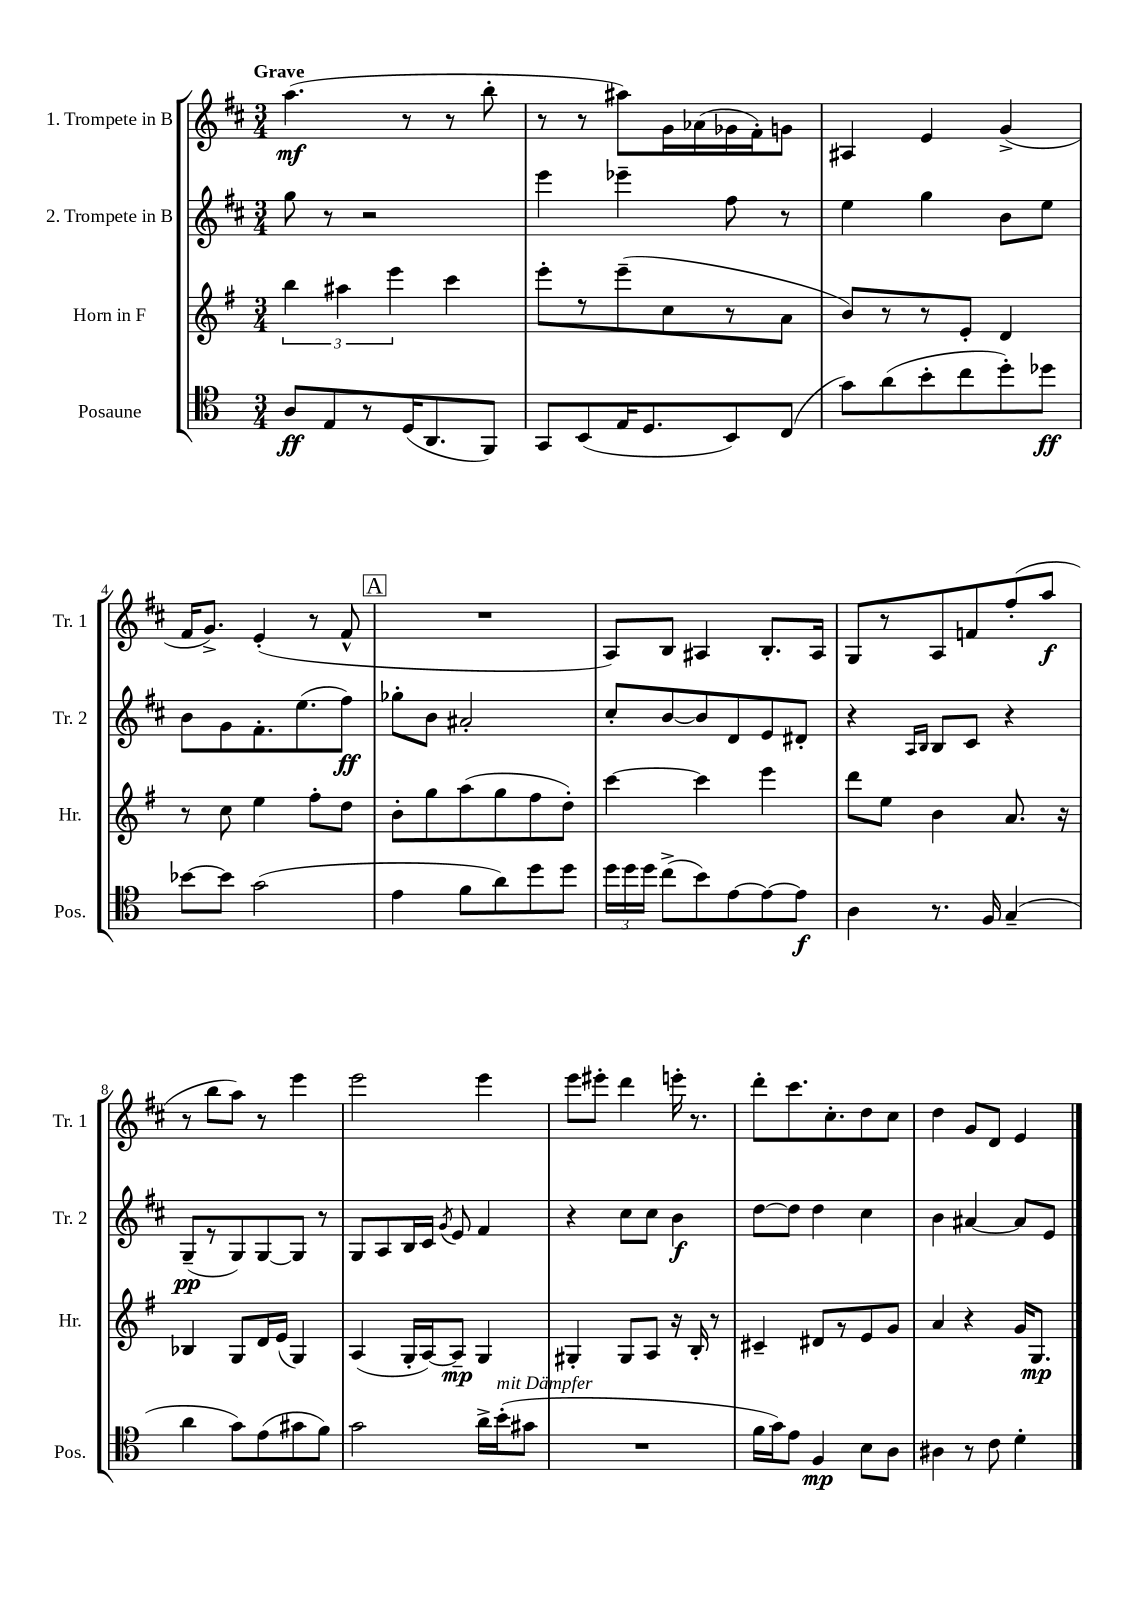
<<
\new StaffGroup <<
\new Staff = "s0" \with { instrumentName = "1. Trompete in B" shortInstrumentName = "Tr. 1" } {
    \clef treble \key d \major \numericTimeSignature \time 3/4 \tempo "Grave"
    \autoBeamOff a''4.\mf( r8 r8 b''8-. |
    r8 r8 ais''8[) g'16 aes'16( ges'16 fis'16-.) g'8] |
    ais4 e'4 g'4->( |
    fis'16[ g'8.]->) e'4-.( r8 fis'8-^ |
    \mark \markup { \box "A" } R2. |
    a8[) b8] ais4 b8.[-. ais16] |
    g8[ r8 a8 f'8 fis''8-.( a''8]\f |
    r8 b''8[ a''8]) r8 e'''4 |
    e'''2 e'''4 |
    e'''8[ eis'''8]-. d'''4 e'''16-. r8. |
    d'''8[-. cis'''8. cis''8.-. d''8 cis''8] |
    d''4 g'8[ d'8] e'4 \bar "|." |
}
\new Staff = "s1" \with { instrumentName = "2. Trompete in B" shortInstrumentName = "Tr. 2" } {
    \clef treble \key d \major \numericTimeSignature \time 3/4
    \autoBeamOff g''8 r8 r2 |
    e'''4 ees'''4-- fis''8 r8 |
    e''4 g''4 b'8[ e''8] |
    b'8[ g'8 fis'8.-. e''8.( fis''8]\ff) |
    \mark \markup { \box "A" } ges''8[-. b'8] ais'2-. |
    cis''8[-. b'8~ b'8 d'8 e'8 dis'8]-. |
    r4 \grace { a16[ b16] } b8[ cis'8] r4 |
    g8[--\pp( r8 g8) g8~ g8] r8 |
    g8[ a8 b16 cis'16] \acciaccatura { g'8 } e'8 fis'4 |
    r4 cis''8[ cis''8] b'4\f |
    d''8[~ d''8] d''4 cis''4 |
    b'4 ais'4~ ais'8[ e'8] \bar "|." |
}
\new Staff = "s2" \with { instrumentName = "Horn in F" shortInstrumentName = "Hr." } {
    \clef treble \key g \major \numericTimeSignature \time 3/4
    \autoBeamOff \tuplet 3/2 { b''4 ais''4 e'''4 } c'''4 |
    e'''8[-. r8 e'''8--( c''8 r8 a'8] |
    b'8[) r8 r8 e'8]-. d'4 |
    r8 c''8 e''4 fis''8[-. d''8] |
    \mark \markup { \box "A" } b'8[-. g''8 a''8( g''8 fis''8 d''8]-.) |
    c'''4~ c'''4 e'''4 |
    d'''8[ e''8] b'4 a'8. r16 |
    bes4 g8[ d'16 e'16]( g4) |
    a4( g16[-. a16~) a8]--\mp g4 |
    gis4-. gis8[ a8] r16 b16-. r8 |
    cis'4-- dis'8[ r8 e'8 g'8] |
    a'4 r4 g'16[ g8.]\mp \bar "|." |
}
\new Staff = "s3" \with { instrumentName = "Posaune" shortInstrumentName = "Pos." } {
    \clef tenor \key c \major \numericTimeSignature \time 3/4
    \autoBeamOff a8[\ff e8 r8 d16( a,8. f,8]) |
    g,8[ b,8( e16 d8. b,8) c8]( |
    g'8[) a'8( b'8-. c''8 d''8-.) des''8]\ff |
    bes'8[~ bes'8] g'2( |
    \mark \markup { \box "A" } e'4 f'8[ a'8) d''8 d''8] |
    \tuplet 3/2 { d''16[ d''16 d''16] } c''8[->( b'8) e'8~ e'8~ e'8]\f |
    a4 r8. f16 g4--( |
    a'4 g'8[) e'8( gis'8 f'8]) |
    g'2 a'16[-> b'16-.^\markup { \italic "mit Dämpfer" }( gis'8] |
    R2. |
    f'16[ g'16) e'8] f4\mp b8[ a8] |
    ais4 r8 c'8 d'4-. \bar "|." |
}
>>
>>
